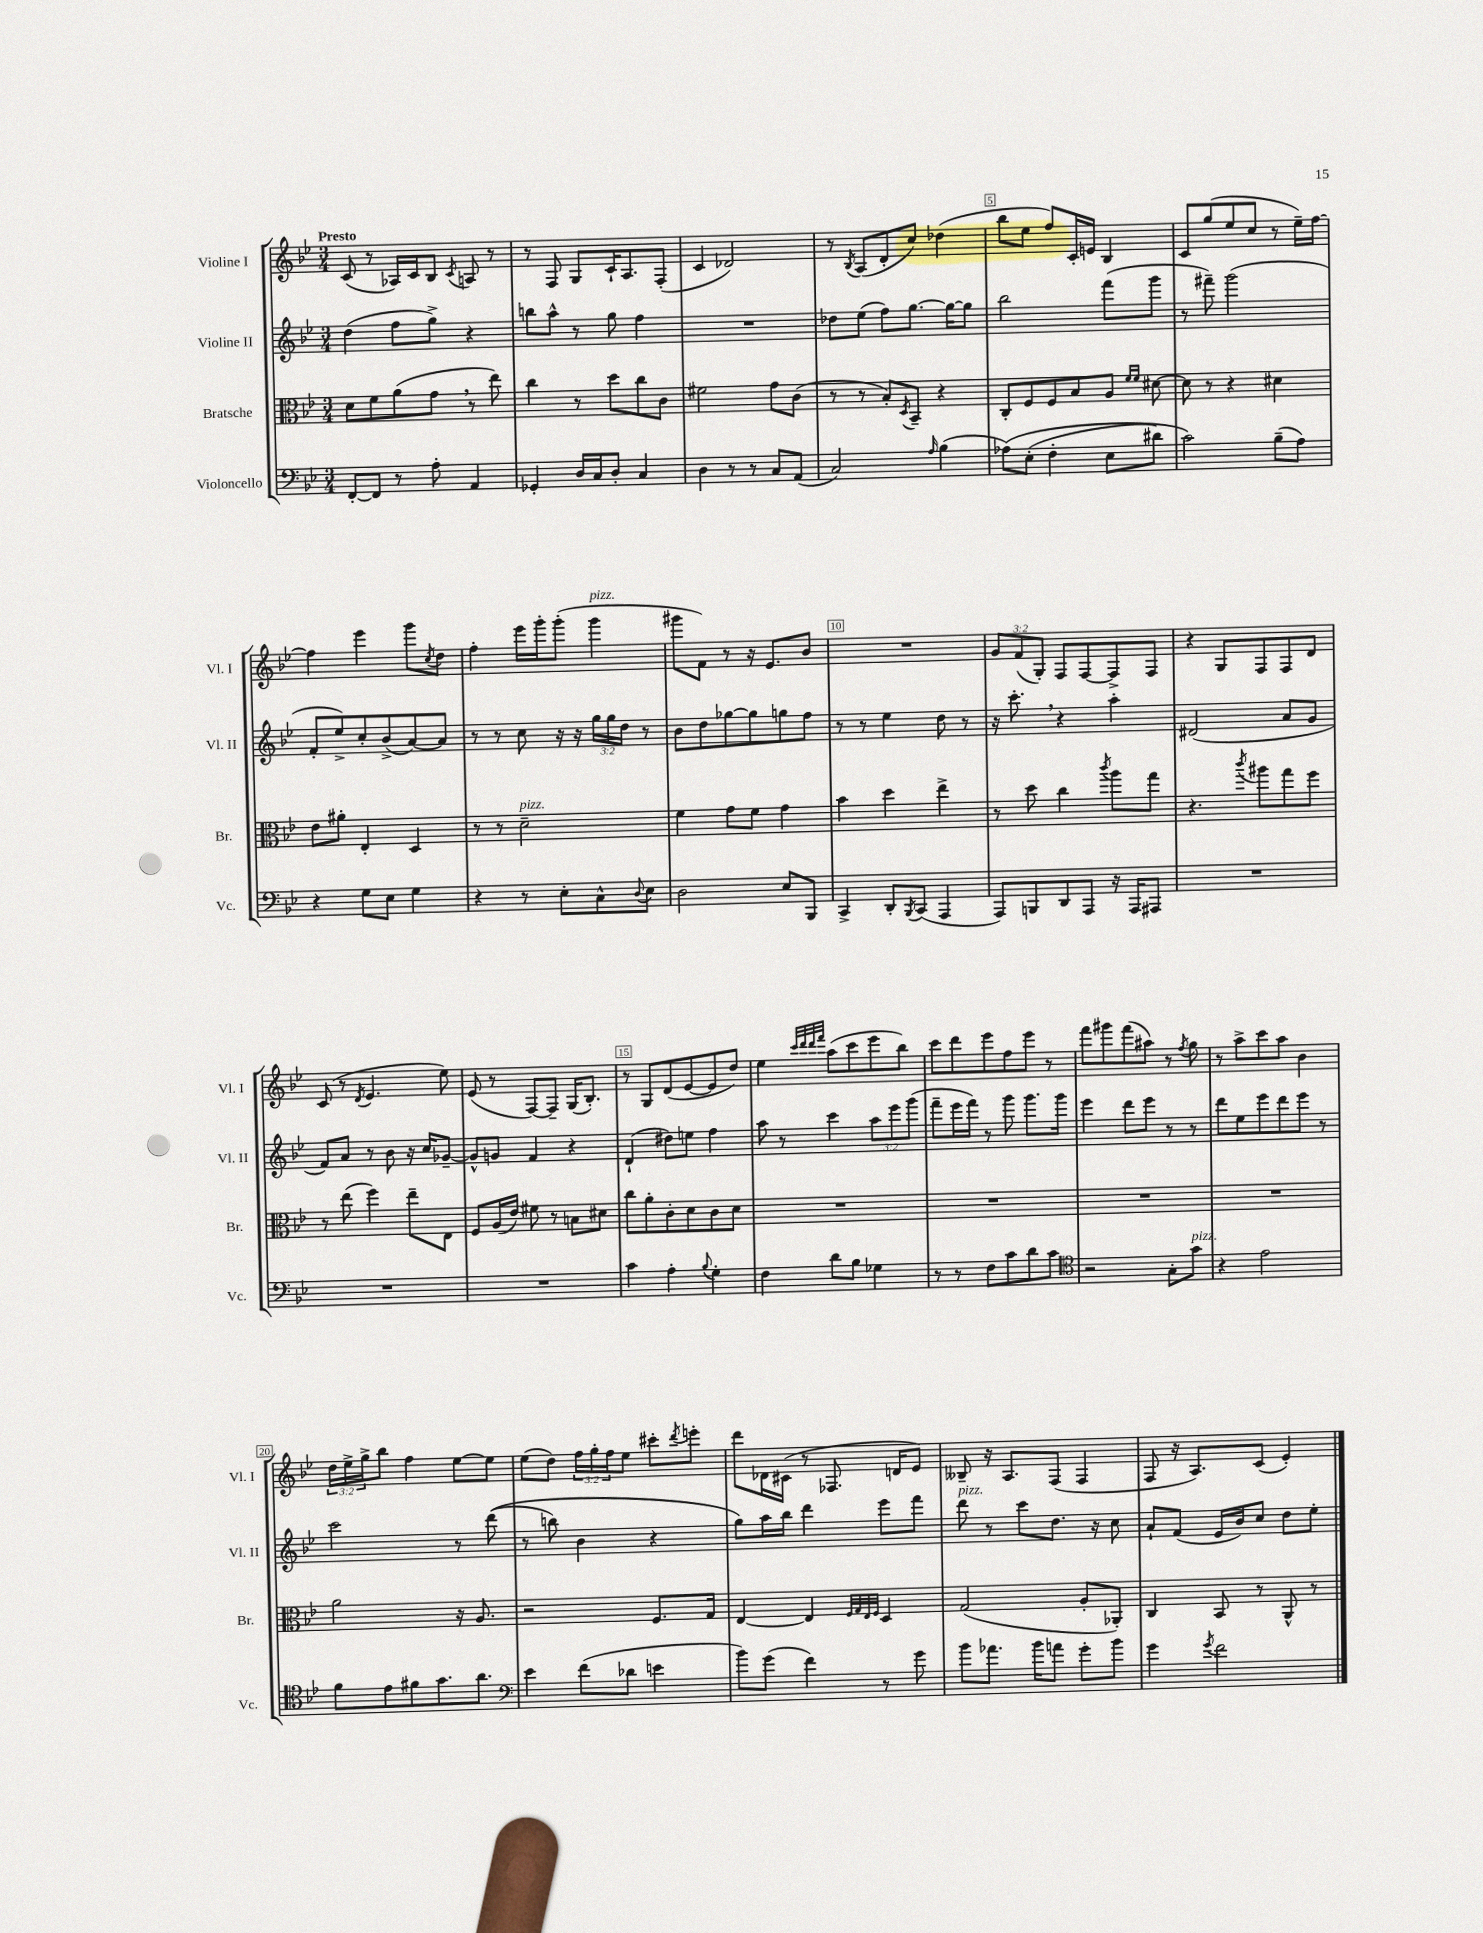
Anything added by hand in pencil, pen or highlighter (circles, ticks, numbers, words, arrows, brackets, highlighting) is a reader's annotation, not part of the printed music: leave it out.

**kern	**kern	**kern	**kern
*staff4	*staff3	*staff2	*staff1
*clefF4	*clefC3	*clefG2	*clefG2
*k[b-e-]	*k[b-e-]	*k[b-e-]	*k[b-e-]
*M3/4	*M3/4	*M3/4	*M3/4
[8FF'/L	8d\L	(4dd\	(8c/
8FF/]J	8f\	.	8r
8r	(8a\	8ff\L	16A-/LL)
.	.	.	16c/J
8A'\	8g\J	8gg^\J)	8B-/J
.	.	.	8qc/
4AA/	8r	4r	8A/
.	8ee-\)	.	8r
=	=	=	=
4GG-'/	4cc\	8bb\L	8r
.	.	8aa^^\J	8F/
16D/LL	8r	8r	8G/L
16C/J	.	.	.
8D'/J	8dd\L	8gg\	16c`/K
.	.	.	8.A/
4C/	8cc\	4ff\	.
.	8c\J	.	(8F'/J
=	=	=	=
4D\	2f#\	2.r	4c/
8r	.	.	2d-/)
8r	.	.	.
8C/L	8g\L	.	.
(8AA/J	(8c\J	.	.
=	=	=	=
2C/)	8r	8dd-\L	8r
.	.	.	8qB-/
.	8r	(8ee-\J	(8A/L
.	8B-'/L)	8ff\L)	8d'/
.	8qD/	.	.
.	8BB-~/J	[8.gg\J	8cc/J)
16qqA/	.	.	.
(4B-\	4r	.	(4dd-\
.	.	16gg\_LK	.
.	.	8gg\]J	.
=	=	=	=
&(8A-\L)	8C'/L	2bb-\	8bb-\L
(8E-'\J	8F/	.	8ee-\J
4F'\	8F/	.	8ff/L)
.	8B-/	.	16c'/L
.	.	.	16e/JJ
8E-\L	8A/J	(8fff\L	4B-/
.	16qqf/LL	.	.
.	16qqf/JJ	.	.
8d#\J)	[8d#\	8ggg\J	.
=	=	=	=
2c\&)	8d#\]	8r	8c/L
.	8r	8fff#~\)	(8gg/
.	4r	(2ggg\	8ee-/
.	.	.	8cc/J
(8B-~\L	4d#\	.	8r
8A\J)	.	.	16ee-~\LL)
.	.	.	[16ff\JJ
=	=	=	=
4r	8e-\L	8f'/L	4ff\]
.	8a#'\J	8ee-^/)	.
8G\L	4E-'/	8cc'/	4eee-\
8E-\J	.	(8b-^/	.
4G\	4D/	[8a/)	8ggg\L
.	.	.	8qcc/
.	.	8a/]J	8dd\J
=	=	=	=
4r	8r	8r	4ff'\
.	8r	8r	.
8r	2d~\	8cc\	16eee-\LL
.	.	.	16ggg'\J
8E-'\L	.	16r	(8ggg'\J
.	.	16r	.
8C^^\	.	24gg\LL	4ggg\
.	.	24gg\	.
.	.	24dd\JJ	.
8qqD/	.	.	.
8E-\J	.	8r	.
=	=	=	=
2D\	4f\	8b-\L	8ggg#\L
.	.	8dd\	8f\J)
.	8g\L	[8gg-\	8r
.	8f\J	8gg-\]	16r
.	.	.	8.e-/L
8E-/L	4g\	8gg\	.
8BBB-/J	.	8ff\J	8b-/J
=	=	=	=
4CC^/	4b-\	8r	2.r
.	.	8r	.
8DD'/L	4dd\	4ee-\	.
8qBBB-/	.	.	.
(8CC/J	.	.	.
4AAA/	4ee-^\	8dd\	.
.	.	8r	.
=	=	=	=
8AAA/L)	8r	16r	12g/L
.	.	8.ccc'\	.
.	.	.	(12f/
8BBB/	8dd\	.	.
.	.	.	12G'/J)
8DD/	4cc\	4r	8F/L
8AAA/J	.	.	[8F/
.	8qccc/	.	.
16r	8aa\L	4aa'\	8F^/]
16AAA/LK	.	.	.
8AAA#/J	8gg\J	.	8F/J
=	=	=	=
2.r	4.r	(2d#/	4r
.	.	.	8G/L
.	8qccc/	.	.
.	8aa#\L	.	8F/
.	8gg\	8a/L	8F/
.	8ff\J	8g/J	8d/J
=	=	=	=
2.r	8r	8f/L)	(8c/
.	(8ee-\	8a/J	8r
.	.	.	8qd/
.	4ff\)	8r	4.e-/
.	.	8b-\	.
.	8ee-~\L	16r	.
.	.	16cc/LK	.
.	8E-\J	[8g-~/J	8ee-\)
=	=	=	=
2.r	8F/L	8g-^^/]L	(8e-/
.	(16A/L	8g/J	8r
.	16e-/JJ)	.	.
.	8f#\	4f/	[8F/L)
.	8r	.	8F~/]J
.	8B\L	4r	(16G/LK
.	.	.	8.B-'/J)
.	8d#\J	.	.
=	=	=	=
4c\	8cc\L	(4d`/	8r
.	8a'\	.	8G/L
4A'\	8c'\	8dd#\L)	(8d/
.	8d\	8ee\J	[8e-/
8qqB-/	.	.	.
4G'\	8c\	4ff\	8e-/]
.	8d\J	.	8dd/J)
=	=	=	=
4F\	2.r	8aa\	4ee-\
.	.	8r	.
.	.	.	32qqccc/LLL
.	.	.	32qqddd/
.	.	.	32qqddd/
.	.	.	32qqfff/JJJ
8d\L	.	4ccc\	(8aa\L
8B-\J	.	.	8ccc\
4G-\	.	12aa\L	8eee-\
.	.	12eee-\	.
.	.	.	8bb-\J)
.	.	(12ggg\J	.
=	=	=	=
8r	2.r	8fff~\L	8ccc\L
8r	.	16eee-\L	8ddd\
.	.	16fff\JJ)	.
8F\L	.	8r	8eee-\
8c\	.	8ggg\	8ff\
8d\	.	8.ggg\L	8eee-\J
8c\J	.	.	8r
.	.	16ggg\Jk	.
=	=	=	=
*clefC4	*	*	*
2r	2.r	4eee-\	8fff\L
.	.	.	8ggg#\
.	.	8ddd\L	(8fff\
.	.	8eee-\J	8aa#\J)
8G'\L	.	8r	8r
.	.	.	8qff/
8g\J	.	8r	8gg\
=	=	=	=
4r	2.r	8ddd\L	8r
.	.	8ee-\	8aa^\L
2e-\	.	8eee-\	8ccc\
.	.	8ddd\	8aa\J
.	.	8eee-\J	4b-\
.	.	8r	.
=	=	=	=
8f\L	2a\	2ccc\	24dd\LL
.	.	.	24ee-^\
.	.	.	24gg^\J
8e-\	.	.	8bb-\J
8f#\	.	.	4ff\
8.g\	.	.	.
.	16r	8r	[8ee-\L
8.a\J	8.A/	.	.
.	.	&((8ddd\	8ee-\]J
=	=	=	=
*clefF4	*	*	*
4e-\	2r	8r	(8ee-\L
.	.	8bb\)	8dd\J)
(8f\L	.	4b-\	24ff\LL
.	.	.	24gg'\
.	.	.	24ff\J
8d-\J	.	.	8ee-\J
4e\	8.F/L	4r	8ccc#'\L
.	.	.	8qddd/
.	.	.	8eee'\J
.	16G/Jk	.	.
=	=	=	=
8b-\L)	[4E-/	8gg\L&)	8ddd\L
(8g\J	.	16aa\L	16d-\L
.	.	16bb-\JJ	(16c#\JJ
4f\)	4E-/]	4ddd\	8r
.	.	.	8.F-/
.	32qqF/LLL	.	.
.	32qqG/	.	.
.	32qqE-/	.	.
.	32qqF/JJJ	.	.
8r	4D/	8eee-\L	.
.	.	.	16d/LK
8g\	.	8fff\J	8e-/J)
=	=	=	=
8b-\L	(2G/	8ddd\	8B--~/
8.a-\J	.	8r	16r
.	.	.	8.A/L
.	.	8ccc\L	.
16b-\LK	.	.	.
8a\J	.	8.dd\J	(8F/J
8g'\L	8A'/L	.	4F/
.	.	16r	.
8b-\J	8AA-'/J)	8cc\	.
=	=	=	=
4g\	4C/	8a`/L	8F/
.	.	(8f/J	16r
.	.	.	8.A/L)
8qg/	.	.	.
2f\	8BB-/	16e-/LL	.
.	.	16b-/J)	.
.	8r	8cc/J	(8c/J
.	8AA^^/	8dd\L	4e-'/)
.	8r	8ee-'\J	.
==	==	==	==
*-	*-	*-	*-
